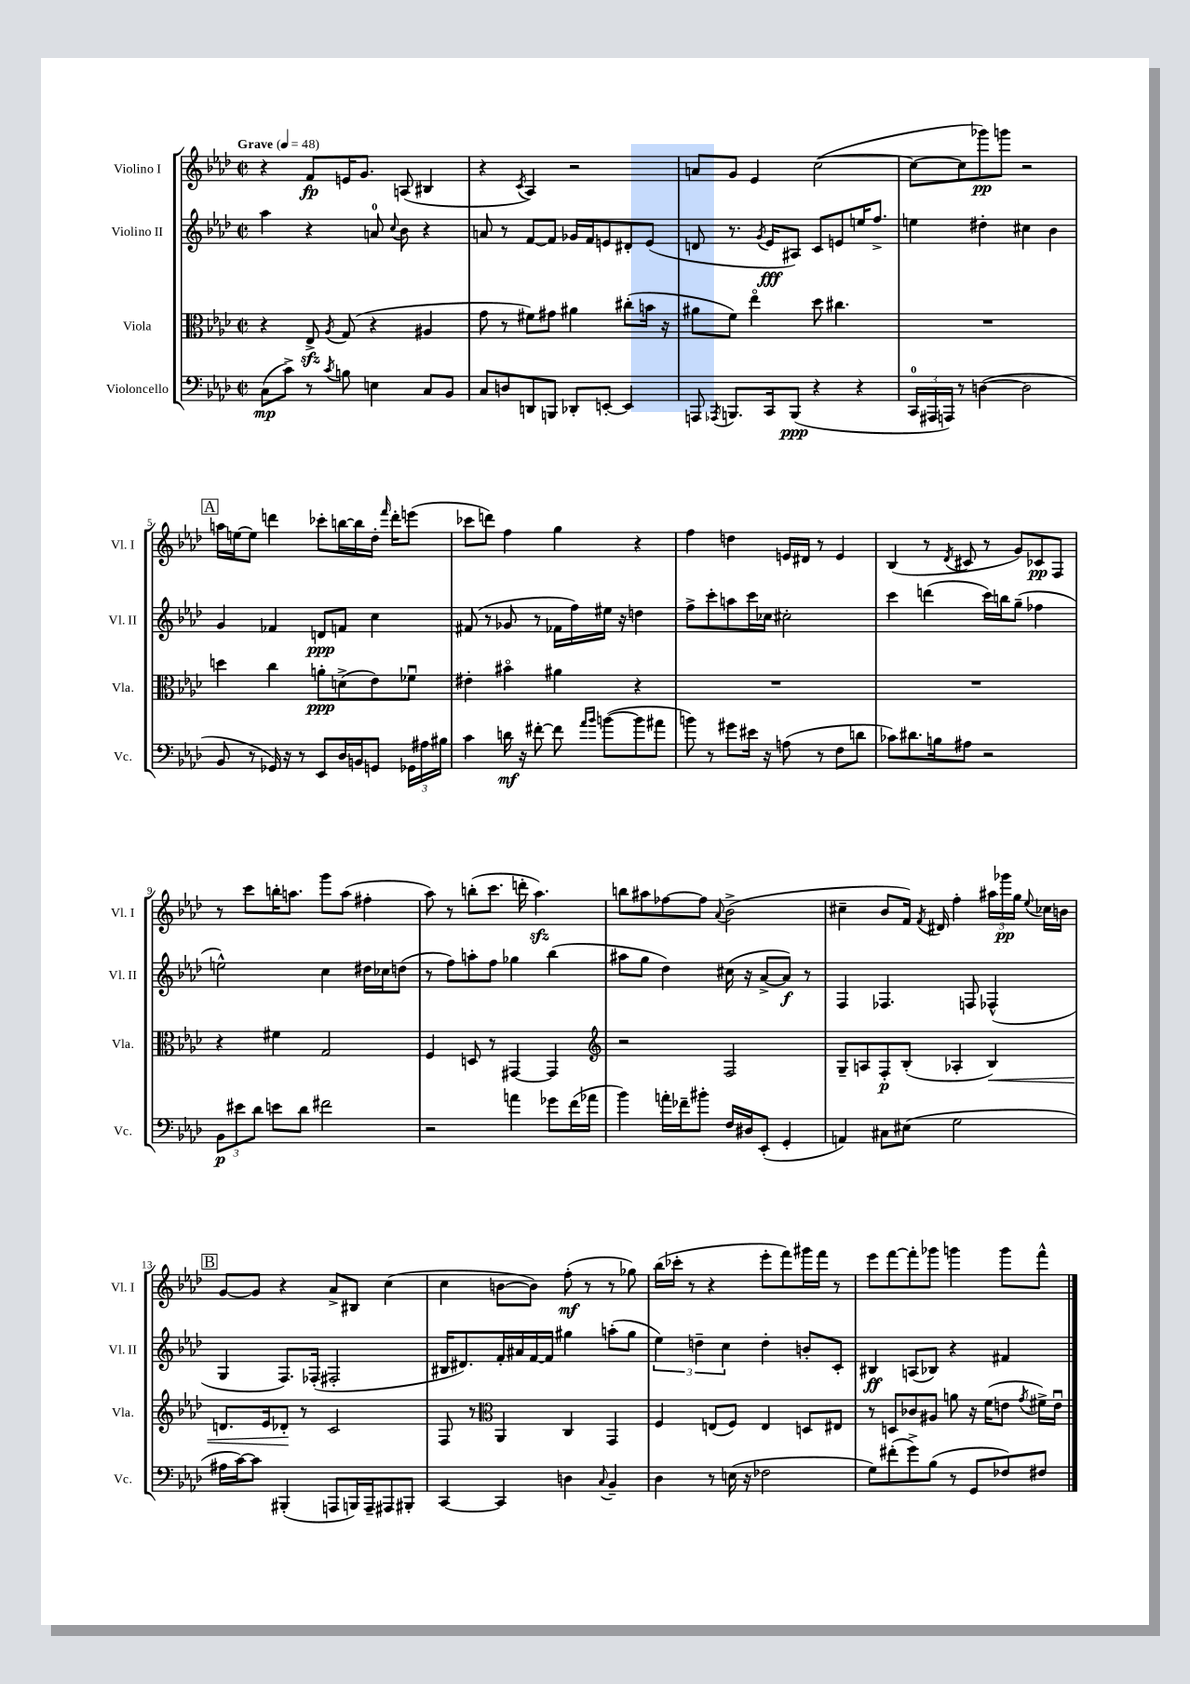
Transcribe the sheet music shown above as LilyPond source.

<<
\new StaffGroup <<
\new Staff = "s0" \with { instrumentName = "Violino I" shortInstrumentName = "Vl. I" } {
    \clef treble \key aes \major \defaultTimeSignature \time 2/2 \tempo "Grave" 4 = 48
    \autoBeamOff r4 f'8[\fp e'16 g'8.] a8( bis4 |
    r4 \acciaccatura { c'8 } aes4) r2 |
    a'8[ g'8] ees'4 c''2~( |
    c''8[~ c''8 ges'''8\pp) g'''8] r2 |
    \mark \markup { \box "A" } a''16[ e''16~ e''8] d'''4 ces'''8[-. b''16~ b''16 des''16]-. \grace { f'''16 } d'''16[-. e'''8]( |
    ces'''8[ d'''8]) f''4 g''4 r4 |
    f''4 d''4 e'16[ dis'16] r8 e'4 |
    bes4( r8 \acciaccatura { des'8 } cis'8 r8 g'8[) ces'8\pp f8] |
    r8 c'''8[ b''16-. a''8.] g'''8[ a''8]( fis''4-. |
    aes''8) r8 b''8[-.( c'''8.] d'''16-. aes''4.\sfz) |
    b''8[ ais''8 fes''8~ fes''8] \appoggiatura { aes'8 } bes'2->( |
    cis''4-- bes'8[ f'16]) \acciaccatura { f'8 } dis'16 f''4-. \tuplet 3/2 { ais''16[ ges'''16\pp g''16] } \appoggiatura { ees''8 } ces''16[ b'16] |
    \mark \markup { \box "B" } g'8[~ g'8] r4 aes'8[-> bis8] c''4( |
    c''4 b'8[~ b'8]) f''8-.\mf( r8 r8 ges''8) |
    bes''16[( ces'''16]-. r8 r4 ees'''8[-. f'''8) gis'''16 f'''16] r8 |
    ees'''8[ f'''8~ f'''8-. ges'''8] g'''4 g'''8[ f'''8]-^ \bar "|." |
}
\new Staff = "s1" \with { instrumentName = "Violino II" shortInstrumentName = "Vl. II" } {
    \clef treble \key aes \major \defaultTimeSignature \time 2/2
    \autoBeamOff aes''4 r4 a'8-0 \appoggiatura { c''8 } bes'8 r4 |
    a'8 r8 f'8[~ f'8] ges'16[ f'16 e'8 dis'8-. e'8]( |
    d'8 r8. \acciaccatura { g'8 } ees'16[\fff ais8]) c'8[ e'8 e''16 f''8.]-> |
    e''4 dis''4-. cis''4 bes'4 |
    \mark \markup { \box "A" } g'4 fes'4 d'8[\ppp f'8] c''4 |
    fis'8( r8 ges'8 r8 fes'16[ f''16) eis''16] r16 d''4 |
    f''8[-> c'''8-. a''8 c'''16 ces''16] cis''2-. |
    c'''4 d'''4( c'''16[) b''16 g''8]--( fes''4 |
    e''2-^) c''4 dis''16[ ces''16 d''8]( |
    r8 f''8[) a''8-. f''8] ges''4 bes''4( |
    ais''8[ g''8] des''4) cis''16( r16 aes'8[~-> aes'8]\f) r8 |
    f4 fes4. f8 fes4-^( |
    \mark \markup { \box "B" } g4 f8.[) fes16]-.( fis2-. |
    bis16[ dis'8.) f'16-. ais'16 f'16~ f'16] gis''4 a''8[-.( gis''8] |
    \tuplet 3/2 { ees''4) d''4-- c''4 } d''4-. b'8[-. c'8]-. |
    bis4\ff a8[( bes8]) r4 fis'4 \bar "|." |
}
\new Staff = "s2" \with { instrumentName = "Viola" shortInstrumentName = "Vla." } {
    \clef alto \key aes \major \defaultTimeSignature \time 2/2
    \autoBeamOff r4 ees8->\sfz \acciaccatura { aes8 } g8( r4 ais4 |
    g'8 r8 fis'8[) gis'8] ais'4 cis''8[-.( b'16] r16 |
    ais'8[ f'8]) ees''4\flageolet des''8 cis''4. |
    R1 |
    \mark \markup { \box "A" } d''4 c''4 a'8[-.\ppp d'8->( ees'8) fes'8]\downbow |
    eis'4-. bis'4\flageolet ais'4 r4 |
    R1 |
    R1 |
    r4 fis'4 g2 |
    f4 d8 r8 gis,4~ gis,4 |
    \clef treble r2 f2 |
    g8[-- a8 f8-.\p bes8]-.( aes4-. bes4\<) |
    \mark \markup { \box "B" } d'8.[ ees'16 des'8]-.\! r8 c'2 |
    f8 r8 \clef alto aes,4 c4 g,4 |
    f4 e8[( f8]) e4 d8[ eis8] |
    r8 d8[ ces'8 ais8] a'8 r16 f'16[( e'8] \acciaccatura { g'8 } fis'16[->) e'16]\downbow \bar "|." |
}
\new Staff = "s3" \with { instrumentName = "Violoncello" shortInstrumentName = "Vc." } {
    \clef bass \key aes \major \defaultTimeSignature \time 2/2
    \autoBeamOff c8[\mp( c'8]->) r8 \acciaccatura { c'8 } b8 e4 c8[ bes,8] |
    c8[ d8 d,8 b,,8] des,8[-. e,8]~-. e,4 |
    a,,8 \acciaccatura { aes,,8 } b,,8.[ c,16 b,,8]\ppp( r4 r4 |
    \tuplet 3/2 { c,16[-0 ais,,16 a,,16]) } r8 d4~( d2 |
    \mark \markup { \box "A" } bes,8 r8 ges,16) r16 r8 ees,8[ des16 b,16 g,8] \tuplet 3/2 { ges,16[ ais16 bis16] } |
    c'4 d'16\mf r16 fis'8~-. fis'8 \grace { aes'16[ bes'16] } b'8[~( b'8 ais'8] |
    b'8) r8 gis'8[ eis'16] r16 a8( r8 f8[ d'8] |
    ces'8[) dis'8. b16 ais8] r2 |
    \tuplet 3/2 { bes,8[\p eis'8 des'8] } e'8[ des'8] fis'2 |
    r2 a'4 ges'8[ f'16( aes'16] |
    bes'4) a'16[-. fes'16-- bis'8]-. f16[ dis16 ees,8]-.( g,4-. |
    a,4) cis8[ eis8]( g2 |
    \mark \markup { \box "B" } ais16[ c'16~) c'8] bis,,4-.( a,,8[ b,,16) a,,16-- ais,,8 bis,,8]-. |
    c,4~ c,4 d4 \appoggiatura { c8 } bes,4-- |
    des4 r8 e16( r16 fes2 |
    g8[) fis'8-.( g'8->) bes8]( r8 g,8[ fes8) fis8] \bar "|." |
}
>>
>>
